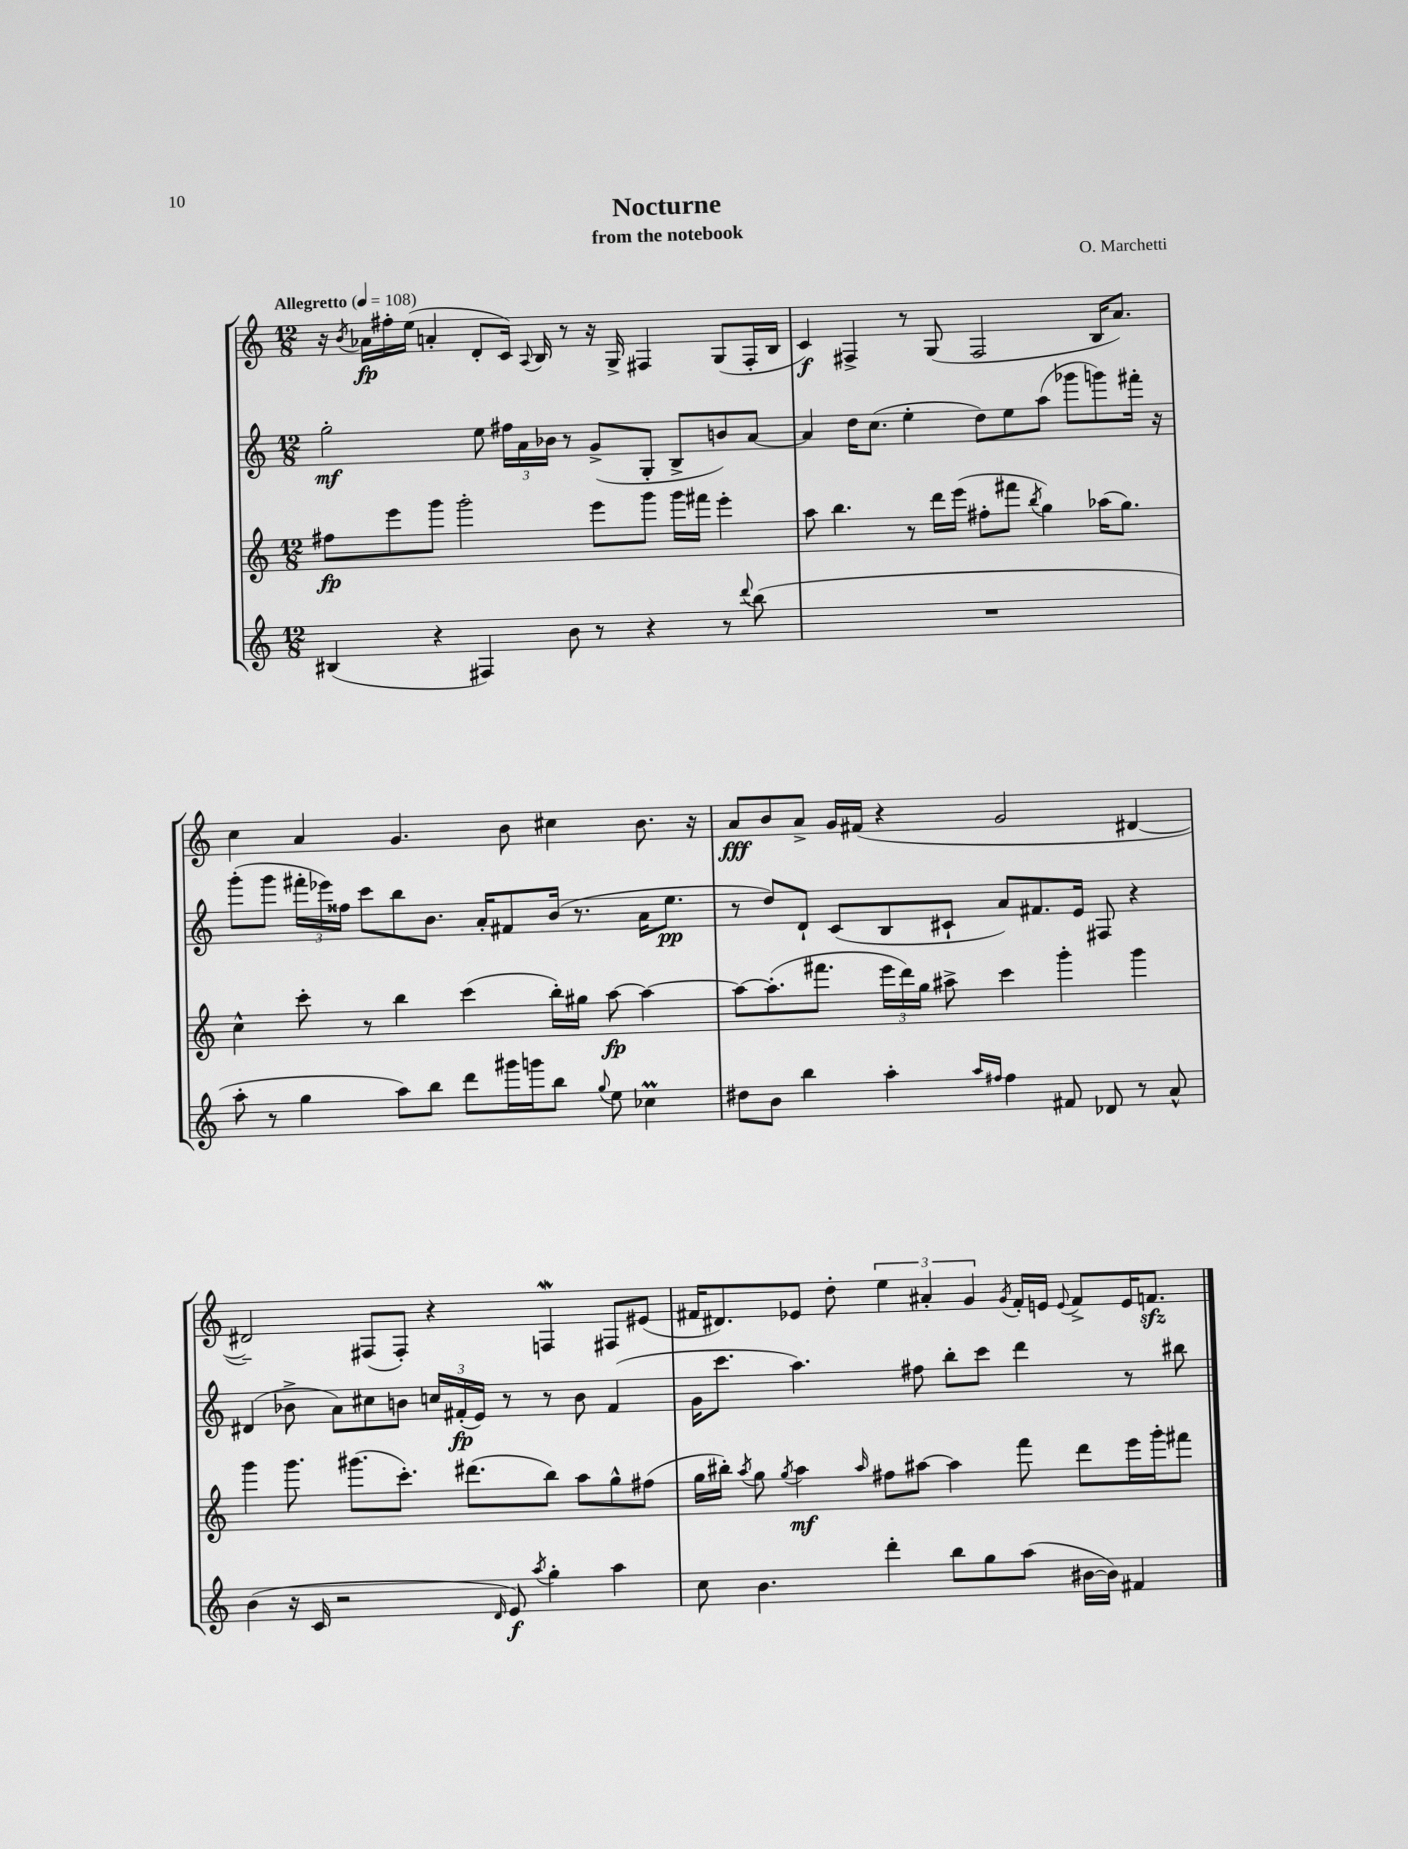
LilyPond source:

\header { title = "Nocturne" composer = "O. Marchetti" subtitle = "from the notebook" }
<<
\new StaffGroup <<
\new Staff = "s0" {
    \clef treble \key c \major \numericTimeSignature \time 12/8 \tempo "Allegretto" 4 = 108
    \autoBeamOff r16 \acciaccatura { b'8 } aes'16[\fp fis''16-. e''16]( a'4-. d'8[-. c'16]) \appoggiatura { a8 } b16 r8 r16 g16-> fis4 g8[( fis16-. b16] |
    c'4\f) fis4-> r8 g8( fis2 b16[ a'8.]) |
    c''4 a'4 g'4. b'8 cis''4 b'8. r16 |
    a'8[\fff b'8 a'8]-> g'16[ fis'16]( r4 g'2 dis'4~ |
    dis'2--) fis8[( fis8]-.) r4 f4\mordent fis8[ eis'8]( |
    fis'16[ dis'8.) ees'8] d''8-. \tuplet 3/2 { e''4 ais'4-. g'4 } \acciaccatura { g'8 } fis'16[-. e'16] \appoggiatura { e'8 } fis'8[-> e'16 f'8.]\sfz \bar "|." |
}
\new Staff = "s1" {
    \clef treble \key c \major \numericTimeSignature \time 12/8
    \autoBeamOff g''2-.\mf e''8 \tuplet 3/2 { fis''16[ a'16 bes'16] } r8 g'8[->( g8]-. b8[-> b'8) a'8]~ |
    a'4 d''16[ c''8.]( e''4-. d''8[) e''8 a''8]( ges'''8[ g'''8) fis'''16]-. r16 |
    g'''8[-.( g'''8] \tuplet 3/2 { fis'''16[-. ees'''16) fisis''16] } c'''8[ b''8 b'8.] a'16[-. fis'8 b'16]( r8. a'16[ e''8.]\pp |
    r8 d''8[) d'8]-! c'8[( b8 cis'8]-! a'8[) fis'8. e'16] fis8 r4 |
    dis'4( bes'8-> a'8[) cis''8 b'8] \tuplet 3/2 { c''16[ fis'16-.\fp( e'16]) } r8 r8 b'8 fis'4( |
    g'16[ c'''8.] a''4.) fis''8 b''8[-. c'''8] d'''4 r8 bis''8 \bar "|." |
}
\new Staff = "s2" {
    \clef treble \key c \major \numericTimeSignature \time 12/8
    \autoBeamOff fis''8[\fp e'''8 g'''8] g'''2-. e'''8[ g'''8] g'''16[ fis'''16] e'''4-. |
    a''8 b''4. r8 d'''16[ e'''16]( fis''8[-. fis'''8] \acciaccatura { b''8 } g''4) aes''16[( g''8.]) |
    c''4-^ c'''8-. r8 b''4 c'''4( b''16[-.) gis''16] a''8~\fp a''4~ |
    a''8[~ a''8.-.( fis'''8.] \tuplet 3/2 { e'''16[ d'''16) g''16] } ais''8-> c'''4 g'''4-. g'''4 |
    g'''4 g'''8. gis'''8.[( c'''8.]-.) dis'''8.[( b''8]) a''8[ g''8-^ fis''8]( |
    g''16[ bis''16]-.) \acciaccatura { a''8 } g''8 \acciaccatura { g''8 } a''4\mf \grace { a''16 } fis''8[ ais''8]~ ais''4 f'''8 d'''8[ e'''16 g'''16-. fis'''8] \bar "|." |
}
\new Staff = "s3" {
    \clef treble \key c \major \numericTimeSignature \time 12/8
    \autoBeamOff bis4( r4 fis4) b'8 r8 r4 r8 \appoggiatura { d'''8 } b''8( |
    R1. |
    a''8-. r8 g''4 a''8[) b''8] d'''8[ gis'''16 g'''16 b''8] \appoggiatura { g''8 } e''8 ces''4\prall |
    dis''8[ b'8] b''4 a''4-. \grace { a''16[ fis''16] } fis''4 fis'8 des'8 r8 a'8-^ |
    b'4( r16 c'16 r2 \grace { d'16 } e'8\f) \acciaccatura { a''8 } g''4-. a''4 |
    c''8 b'4. d'''4-. b''8[ g''8 a''8]( bis'16[~ bis'16]) fis'4 \bar "|." |
}
>>
>>
\layout { \context { \Score \remove "Bar_number_engraver" } }
